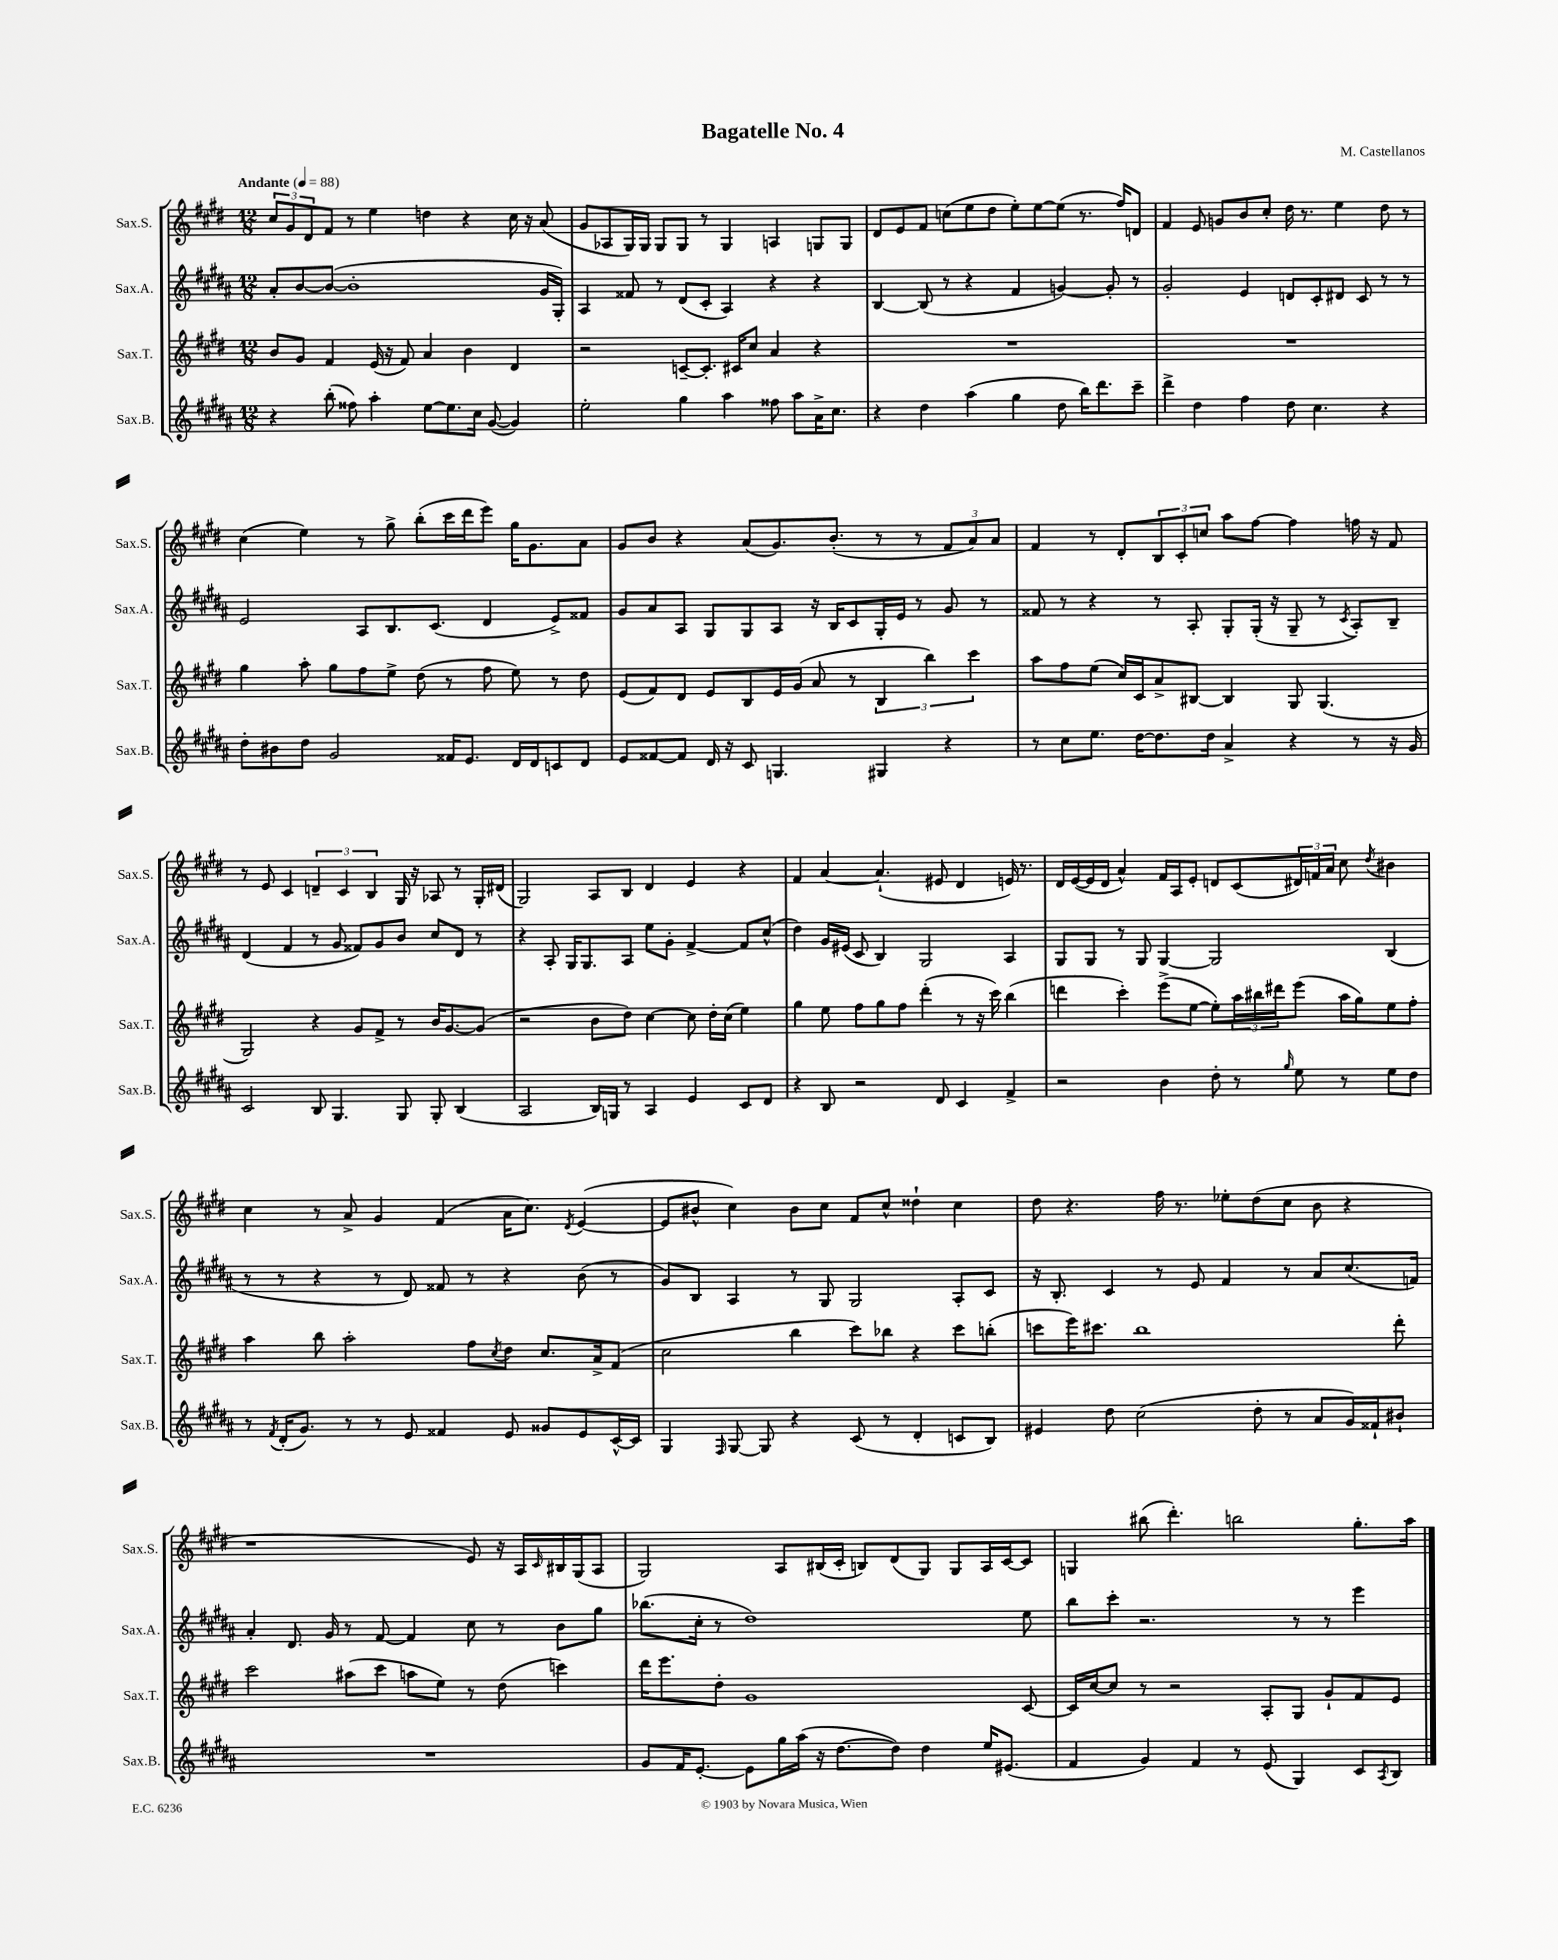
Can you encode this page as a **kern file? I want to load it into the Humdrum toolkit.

**kern	**kern	**kern	**kern
*staff4	*staff3	*staff2	*staff1
*clefG2	*clefG2	*clefG2	*clefG2
*k[f#c#g#d#a#]	*k[f#c#g#d#]	*k[f#c#g#d#a#]	*k[f#c#g#d#]
*M12/8	*M12/8	*M12/8	*M12/8
*MM88	*MM88	*MM88	*MM88
4r	8b	8a#'	12cc#
.	.	.	12g#
.	8g#	[8b	.
.	.	.	12d#
(8bb'	4f#	(8b_	8f#
8ff##)	.	1b']	8r
4aa#'	(16e	.	4ee
.	16r	.	.
.	8f#)	.	.
[8ee	4a	.	4dd
8.ee]	.	.	.
.	4b	.	4r
16cc#	.	.	.
([8g#	.	.	.
4g#])	4d#	.	16cc#
.	.	.	16r
.	.	16g#	(8a
.	.	16G#')	.
=	=	=	=
2ee'	2r	4A#	8g#
.	.	.	8A-
.	.	8f##	16G#)
.	.	.	16G#
.	.	8r	8G#
4gg#	[8c~	(8d#	8G#
.	8.c']	8c#'	8r
4aa#	.	4A#)	4G#
.	16c#	.	.
.	8cc#	.	.
8ff##	4a	4r	4A
8aa#	.	.	.
16a#^	4r	4r	8G
8.cc#	.	.	.
.	.	.	8G
=	=	=	=
4r	1.r	[4B	8d#
.	.	.	8e
4dd#	.	(8B]	8f#
.	.	8r	(8cc
(4aa#	.	4r	8ee
.	.	.	8dd#
4gg#	.	4f#	8ee')
.	.	.	[8ee
8dd#	.	[4g)	(8ee]
16bb)	.	.	8.r
8.ddd#	.	.	.
.	.	8g']	.
.	.	.	16ff#)
8ccc#~	.	8r	8d
=	=	=	=
4ddd#^	1.r	2g#'	4f#
4dd#	.	.	8e
.	.	.	8g
4ff#	.	4e	8b
.	.	.	8cc#'
8dd#	.	8d	16dd#
.	.	.	8.r
4.cc#	.	8c#'	.
.	.	8d#	4ee
.	.	8c#	.
4r	.	8r	8dd#
.	.	8r	8r
=	=	=	=
8dd#'	4gg#	2e	(4cc#
8b#	.	.	.
8dd#	8aa'	.	4ee)
2g#	8gg#	.	.
.	8ff#	8A#	8r
.	8ee^	8.B	8gg#^
.	(8dd#	.	(8bb'
.	.	(8.c#	.
16f##	8r	.	16ccc#
8.e	.	.	16ddd#
.	8ff#	4d#	8eee)
16d#	8ee)	.	16gg#
16d#	.	.	8.g#
8c	8r	8e^)	.
8d#	8dd#	8f##	8a
=	=	=	=
8e	(8e	8g#	8g#
[8f##	8f#)	8a#	8b
8f##]	8d#	8A#	4r
16d#	8e	8G#	.
16r	.	.	.
8c#	8B	8G#	(8a
4.G	16e	8A#	8.g#)
.	(16g#	.	.
.	8a	16r	.
.	.	16B	(8.b'
.	8r	8c#	.
4G#	6B	16G#'	8r
.	.	16e	.
.	.	8r	8r
.	6bb)	.	.
4r	.	8g#	12f#
.	6ccc#	.	12a)
.	.	8r	.
.	.	.	12a
=	=	=	=
8r	8aa	8f##	4f#
8cc#	8ff#	8r	.
8.ee	(8ee	4r	8r
.	16cc#)	.	8d#'
[16dd#	16c#	.	.
8.dd#]	8a^	8r	12B
.	.	.	12c#'
.	[8B#	8A#'	.
.	.	.	12cc
16dd#	.	.	.
4a#^	4B#]	8G#'	8aa
.	.	(16G#'	[8ff#
.	.	16r	.
4r	8G#	8G#~	4ff#]
.	(4.G#	8r	.
.	.	8qc#	.
8r	.	8A#')	16ff
.	.	.	16r
16r	.	8B~	8f#
16g#	.	.	.
=	=	=	=
2c#	2G#)	(4d#	8r
.	.	.	8e
.	.	4f#	4c#
8B	4r	8r	6d~
4.G#	.	8g#	.
.	.	.	6c#
.	8g#	8f##)	.
.	.	.	6B
.	8f#^	8g#	.
8G#	8r	8b	16G#
.	.	.	16r
8G#'	16b	8cc#	8A-
.	[8.g#	.	.
(4B	.	8d#	8r
.	(8g#]	8r	16G#'
.	.	.	(16d#
=	=	=	=
2A#	2r	4r	2G#)
.	.	8A#'	.
.	.	16G#	.
.	.	8.G#	.
16B)	8b	.	8A
16G	.	.	.
8r	8dd#)	8A#	8B
4A#	[4cc#	8ee	4d#
.	.	8g#'	.
4e	8cc#]	[4f#^	4e
.	16dd#'	.	.
.	(16cc#	.	.
8c#	4ee)	8f#]	4r
8d#	.	(8cc#^^	.
=	=	=	=
4r	4gg#	4dd#)	4f#
8B	8ee	16g#	[4a
.	.	(16e#	.
2r	8ff#	8c#	.
.	8gg#	4B)	(4.a`]
.	8ff#	.	.
.	(4ddd#'	2G#	.
8d#	.	.	8e#
4c#	8r	.	4d#
.	16r	.	.
.	16ccc#)	.	.
4f#^	(4bb	4A#	16e)
.	.	.	8.r
=	=	=	=
2r	4ddd	8G#	16d#
.	.	.	([16e
.	.	8G#	16e]
.	.	.	16d#
.	4ccc#')	8r	4a^^)
.	.	8G#	.
4b	(8eee^	[4G#	16f#
.	.	.	16A
.	[8ee	.	8e'
8dd#'	8ee'])	2G#]	8d
8r	24aa	.	(8c#
.	24bb#	.	.
.	24ddd#	.	.
16qqgg#	.	.	.
8ee	(8eee	.	24d#)
.	.	.	24f
.	.	.	24a
8r	16aa	.	8cc#
.	16gg#)	.	.
.	.	.	8qdd#
8ee	8ee	(4B	4b#
8dd#	8ff#'	.	.
=	=	=	=
8r	4aa	8r	4cc#
8qf#	.	.	.
(16d#'	.	8r	.
8.g#)	.	.	.
.	8bb	4r	8r
8r	2aa'	.	8a^
8r	.	8r	4g#
8e	.	8d#)	.
4f##	.	8f##	(4f#
.	8ff#	8r	.
.	8qcc#	.	.
8e	8dd#	4r	16a
.	.	.	8.cc#)
8g##	8.cc#	.	.
.	.	.	8qd#
8e	.	(8b	([4e
.	16a^	.	.
[16c#^^	(8f#	8r	.
16c#]	.	.	.
=	=	=	=
4G#	2cc#	8g#)	8e]
.	.	8B	8b#^^
16qqF#	.	.	.
[8G#	.	4A#	4cc#)
8G#]	.	.	.
4r	4bb	8r	8b#
.	.	8G#	8cc#
(8c#	8ccc#)	2G#	8f#
8r	8bb-	.	8cc#^^
4d#'	4r	.	4dd##`
8c	8ccc#	8A#'	4cc#
8B)	(8bb'	8c#	.
=	=	=	=
4e#	8ccc	16r	8dd#
.	.	8.B'	.
.	16eee)	.	4.r
.	8.ccc#	.	.
8dd#	.	4c#	.
(2cc#	1bb	.	.
.	.	8r	16ff#
.	.	.	8.r
.	.	8e	.
.	.	4f#	8ee-'
8dd#'	.	.	(8dd#
8r	.	8r	8cc#
8a#	.	8a#	8b
16g#)	.	(8.cc#	4r
16f##`	.	.	.
8b#`	8ddd#'	.	.
.	.	16f)	.
=	=	=	=
1.r	2ccc#	4a#'	1r
.	.	8.d#	.
.	.	16g#	.
.	(8aa#	8r	.
.	8ccc#	[8f#	.
.	8aa	4f#]	.
.	8ee)	.	.
.	8r	8cc#	8e)
.	(8dd#	8r	16r
.	.	.	16A
.	.	.	16qqc#
.	4ccc)	8b	16B#
.	.	.	(16G#
.	.	8gg#	8A
=	=	=	=
8g#	16ddd#	(8.bb-	2G#)
.	8.eee	.	.
16f#	.	.	.
[8.e'	.	16cc#'	.
.	8dd#'	8r	.
8e]	1g#	1dd#)	.
16gg#	.	.	8A
(16aa#	.	.	.
16r	.	.	(16B#
[8.dd#	.	.	16c#'
.	.	.	8B)
8dd#])	.	.	(8d#
4dd#	.	.	8G#)
.	.	.	8G#
16ee	.	.	16A
(8.e#	.	.	[16c#
.	[8c#	8ee	8c#]
=	=	=	=
4f#	16c#]	8bb	4G
.	[16cc#	.	.
.	8cc#]	8ccc#'	.
4g#)	8r	2.r	(8bb#
.	2r	.	4.ddd#')
4f#	.	.	.
8r	.	.	2bb
(8e	8A'	.	.
4G#)	8G#	8r	.
.	8g#`	8r	.
8c#	8f#	4eee	8.gg#'
8qA#	.	.	.
8B	8e	.	.
.	.	.	16aa
==	==	==	==
*-	*-	*-	*-
